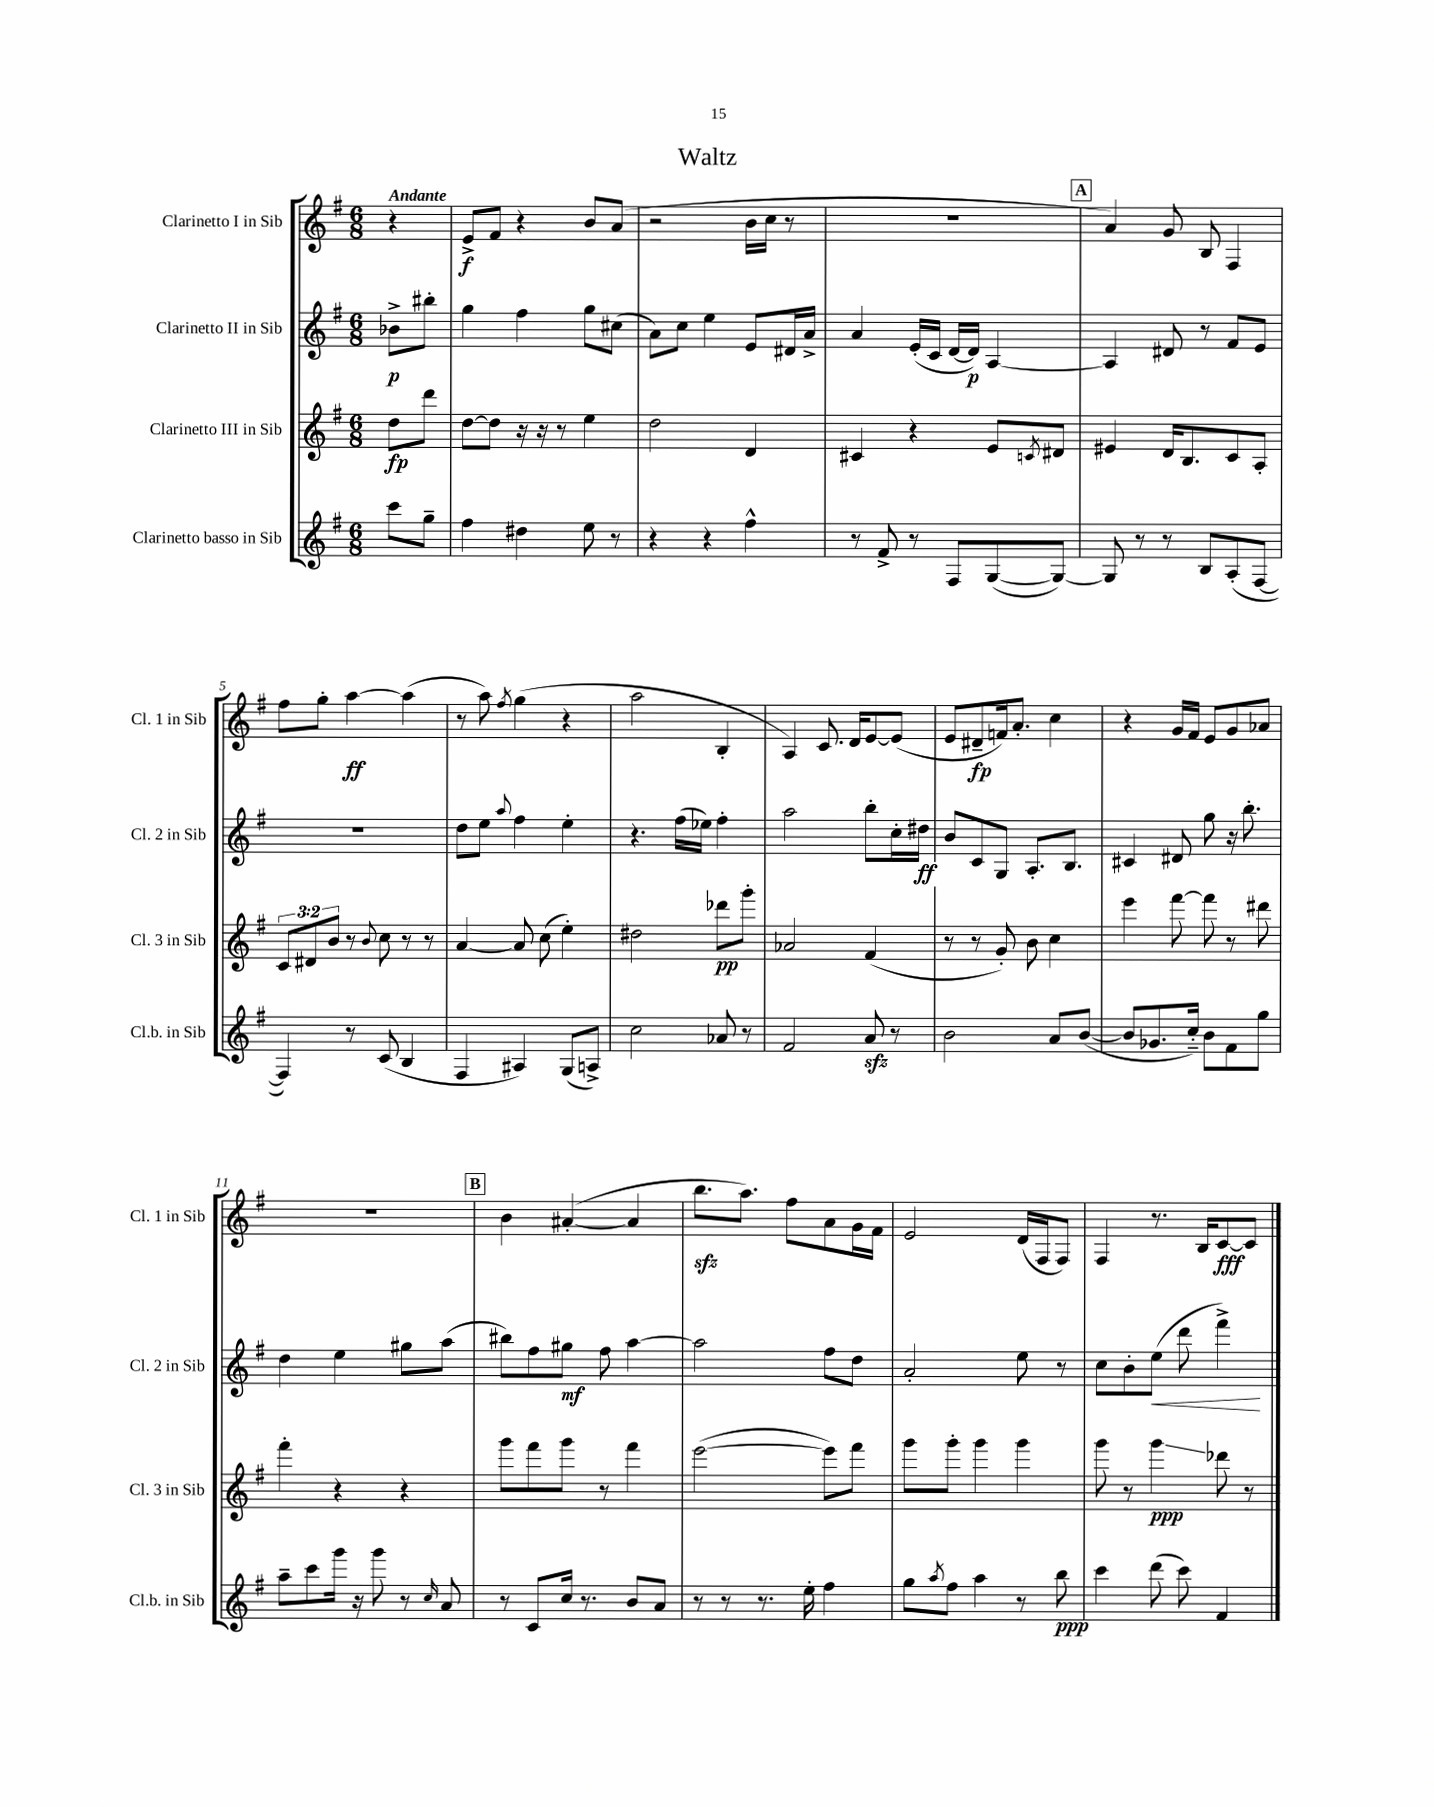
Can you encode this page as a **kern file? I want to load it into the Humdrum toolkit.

**kern	**kern	**kern	**kern
*staff4	*staff3	*staff2	*staff1
*clefG2	*clefG2	*clefG2	*clefG2
*k[f#]	*k[f#]	*k[f#]	*k[f#]
*M6/8	*M6/8	*M6/8	*M6/8
8ccc	8dd	8b-^	4r
8gg~	8ddd	8bb#'	.
=	=	=	=
4ff#	[8dd	4gg	8e^
.	8dd]	.	8f#
4dd#	16r	4ff#	4r
.	16r	.	.
.	8r	.	.
8ee	4ee	8gg	8b
8r	.	(8cc#	(8a
=	=	=	=
4r	2dd	8a)	2r
.	.	8cc	.
4r	.	4ee	.
4ff#^^	4d	8e	16b
.	.	.	16cc
.	.	16d#	8r
.	.	16a^	.
=	=	=	=
8r	4c#	4a	2.r
8f#^	.	.	.
8r	4r	(16e'	.
.	.	16c	.
8F#	.	[16d	.
.	.	16d])	.
([8G	8e	[4A	.
.	8qc	.	.
8G_)	8d#	.	.
=	=	=	=
8G]	4e#	4A]	4a)
8r	.	.	.
8r	16d	8d#	8g
.	8.B	.	.
8B	.	8r	8B
(8A'	8c	8f#	4F#
[8F#	8A'	8e	.
=	=	=	=
4F#])	12c	2.r	8ff#
.	12d#	.	.
.	.	.	8gg'
.	12b	.	.
8r	8r	.	[4aa
.	8qqb	.	.
(8c	8cc	.	.
4B	8r	.	(4aa]
.	8r	.	.
=	=	=	=
4F#	[4a	8dd	8r
.	.	8ee	8aa)
.	.	8qqaa	8qff#
4A#)	8a]	4ff#	(4gg
.	(8cc	.	.
(8G	4ee')	4ee'	4r
8A^)	.	.	.
=	=	=	=
2cc	2dd#	4.r	2aa
.	.	(16ff#	.
.	.	16ee-)	.
8a-	8ddd-	4ff#'	4B'
8r	8ggg'	.	.
=	=	=	=
2f#	2a-	2aa	4A)
.	.	.	8.c
.	.	.	16d
8a	(4f#	8bb'	[8e
8r	.	16cc'	(8e]
.	.	16dd#	.
=	=	=	=
2b	8r	8b	8e
.	8r	8c	8d#~
.	8g')	8G	16f)
.	.	.	8.a'
.	8b	8.A'	.
8a	4cc	.	4cc
.	.	8.B	.
([8b	.	.	.
=	=	=	=
8b]	4eee	4c#	4r
8.g-	.	.	.
.	[8fff#	8d#	16g
16cc'~)	.	.	16f#
8b	8fff#]	8gg	8e
8f#	8r	16r	8g
.	.	8.bb'	.
8gg	8ddd#	.	8a-
=	=	=	=
8aa~	4fff#'	4dd	2.r
8ccc	.	.	.
16ggg	4r	4ee	.
16r	.	.	.
8ggg	.	.	.
8r	4r	8gg#	.
16qqcc	.	.	.
8a	.	(8aa	.
=	=	=	=
8r	8ggg	8bb#)	4b
8c	8fff#	8ff#	.
16cc	8ggg	8gg#	([4a#'
8.r	.	.	.
.	8r	8ff#	.
8b	4fff#	[4aa	4a#]
8a	.	.	.
=	=	=	=
8r	([2eee	2aa]	8.bb
8r	.	.	.
.	.	.	8.aa)
8.r	.	.	.
.	.	.	8ff#
16ee'	.	.	.
4ff#	8eee])	8ff#	8a
.	8fff#	8dd	16g
.	.	.	16f#
=	=	=	=
8gg	8ggg	2a'	2e
8qaa	.	.	.
8ff#	8ggg'	.	.
4aa	4ggg	.	.
8r	4ggg	8ee	(16d
.	.	.	16F#
8bb	.	8r	8F#)
=	=	=	=
4ccc	8ggg	8cc	4F#
.	8r	8b'	.
(8ddd	4ggg	(8ee	8.r
8ccc)	.	8ddd	.
.	.	.	16B
4f#	8ddd-	4fff#^)	[8c
.	8r	.	8c]
==	==	==	==
*-	*-	*-	*-
